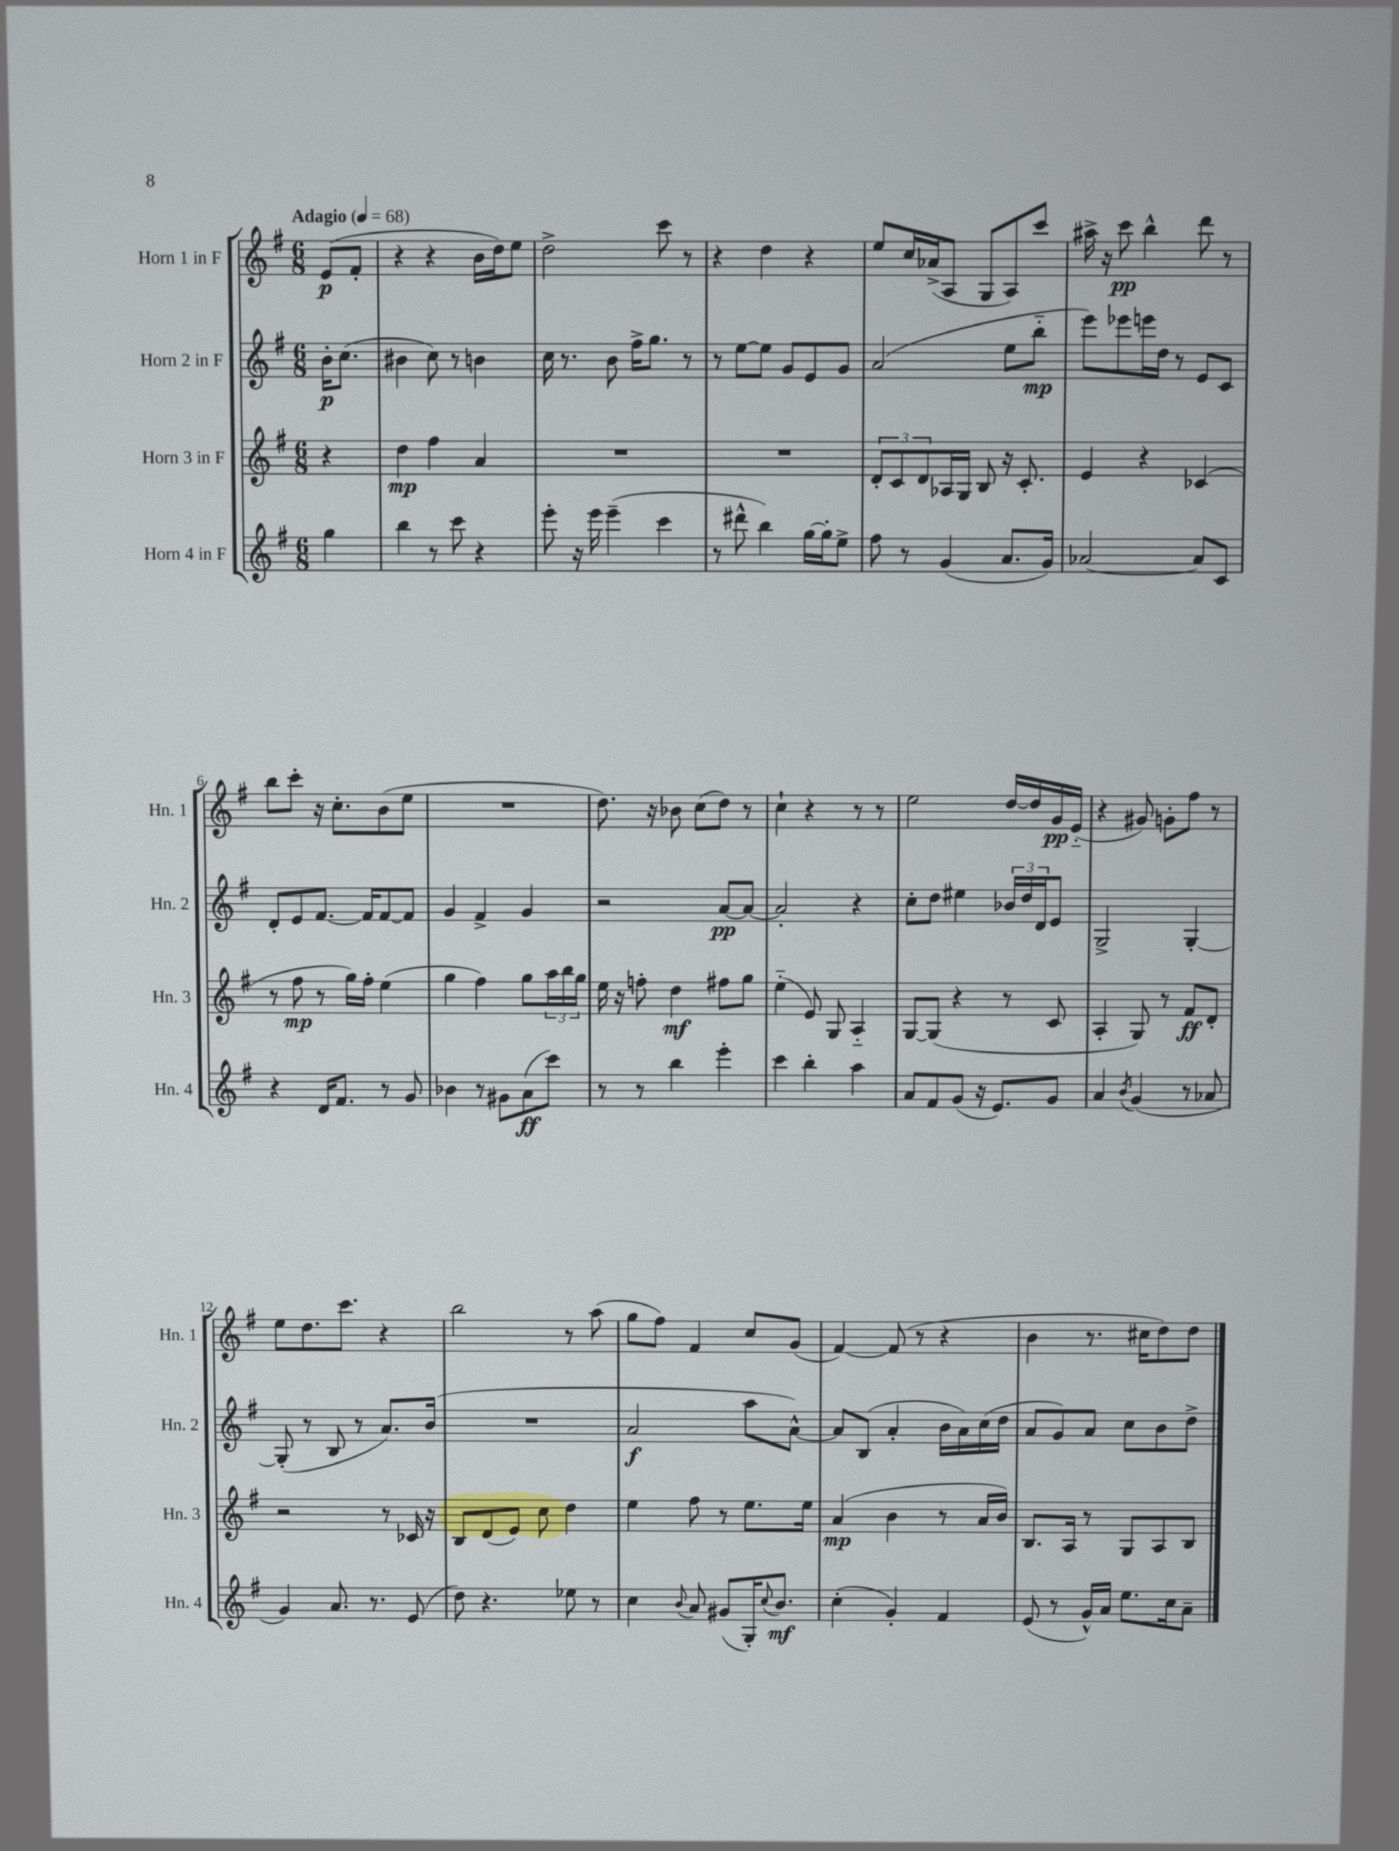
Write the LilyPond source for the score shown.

<<
\new StaffGroup <<
\new Staff = "s0" \with { instrumentName = "Horn 1 in F" shortInstrumentName = "Hn. 1" } {
    \clef treble \key g \major \numericTimeSignature \time 6/8 \partial 4 \tempo "Adagio" 4 = 68
    e'8\p( fis'8-. |
    r4 r4 b'16 d''16) e''8 |
    d''2-> c'''8 r8 |
    r4 d''4 r4 |
    e''8 c''16 aes'16->( a8 g8 a8) c'''8 |
    ais''16-> r16 c'''8\pp b''4-^ d'''8 r8 |
    b''8 c'''8-. r16 c''8.-. b'8( e''8 |
    R2. |
    d''8.) r16 bes'8 c''8( d''8) r8 |
    c''4-! r4 r8 r8 |
    e''2 d''16~ d''16 g'16\pp e'16-_( |
    r4 gis'8) g'8-. fis''8 r8 |
    e''8 d''8. c'''8. r4 |
    b''2 r8 a''8( |
    g''8 fis''8) fis'4 c''8 g'8( |
    fis'4~) fis'8( r8 r4 |
    b'4 r8. cis''16 d''8) d''8 \bar "|." |
}
\new Staff = "s1" \with { instrumentName = "Horn 2 in F" shortInstrumentName = "Hn. 2" } {
    \clef treble \key g \major \numericTimeSignature \time 6/8 \partial 4
    b'16-.\p c''8.( |
    bis'4 c''8) r8 b'4 |
    c''16 r8. b'8 fis''16-> g''8. r8 |
    r8 e''8~ e''8 g'8 e'8 g'8 |
    a'2( e''8 b''8-_\mp |
    e'''8) ees'''8 e'''16 d''16 r8 e'8 c'8 |
    d'8-. e'8 fis'8.~ fis'16 fis'8~ fis'8 |
    g'4 fis'4-> g'4 |
    r2 a'8~\pp a'8~ |
    a'2-. r4 |
    c''8-. d''8 eis''4 \tuplet 3/2 { bes'16 d''16 d'16 } e'8 |
    g2-> g4~-. |
    g8-.( r8 b8 r8 a'8.) b'16( |
    R2. |
    a'2\f a''8 a'8~-^) |
    a'8 b8( a'4-. b'16 a'16) c''16( d''16 |
    a'8 g'8) a'8 c''8 b'8 d''8-> \bar "|." |
}
\new Staff = "s2" \with { instrumentName = "Horn 3 in F" shortInstrumentName = "Hn. 3" } {
    \clef treble \key g \major \numericTimeSignature \time 6/8 \partial 4
    r4 |
    d''4\mp fis''4 a'4 |
    R2. |
    R2. |
    \tuplet 3/2 { d'8-. c'8 d'8 } aes16 g16 b8 r16 c'8.-. |
    e'4 r4 ces'4( |
    r8 fis''8\mp r8 g''16) fis''16-. e''4( |
    g''4 fis''4) g''8 \tuplet 3/2 { a''16 b''16 g''16 } |
    e''16 r16 f''8-. d''4\mf fis''8 g''8 |
    e''4-_( e'8) g8 a4-_ |
    g8~ g8( r4 r8 c'8 |
    a4-. g8) r8 fis'8\ff d'8-. |
    r2 r8 ces'16 r16 |
    b8 d'8( e'8) c''8 d''4 |
    e''4 fis''8 r8 e''8. e''16 |
    a'4\mp( b'4 r8 a'16 b'16) |
    b8. a16 r8 g8 a8 b8 \bar "|." |
}
\new Staff = "s3" \with { instrumentName = "Horn 4 in F" shortInstrumentName = "Hn. 4" } {
    \clef treble \key g \major \numericTimeSignature \time 6/8 \partial 4
    g''4 |
    b''4 r8 c'''8 r4 |
    e'''8-. r16 e'''16 e'''4--( c'''4 |
    r8 dis'''8-^ b''4) g''16~ g''16-. e''8-> |
    fis''8 r8 g'4( a'8. g'16) |
    aes'2~ aes'8 c'8 |
    r4 d'16 fis'8. r8 g'8 |
    bes'4 r8 gis'8 a'8\ff( c'''8) |
    r8 r8 b''4 e'''4-. |
    c'''4 b''4-. a''4 |
    a'8 fis'8 g'8( r16 e'8.) g'8 |
    a'4 \acciaccatura { b'8 } g'4( r8 aes'8 |
    g'4) a'8. r8. e'8( |
    d''8) r4. ees''8 r8 |
    c''4 \appoggiatura { b'8 } a'8 gis'8( g16-.) \appoggiatura { c''8 } b'8.\mf |
    c''4-.( g'4-.) fis'4 |
    e'8( r8 g'16-^) a'16 e''8. c''16 a'8-- \bar "|." |
}
>>
>>
